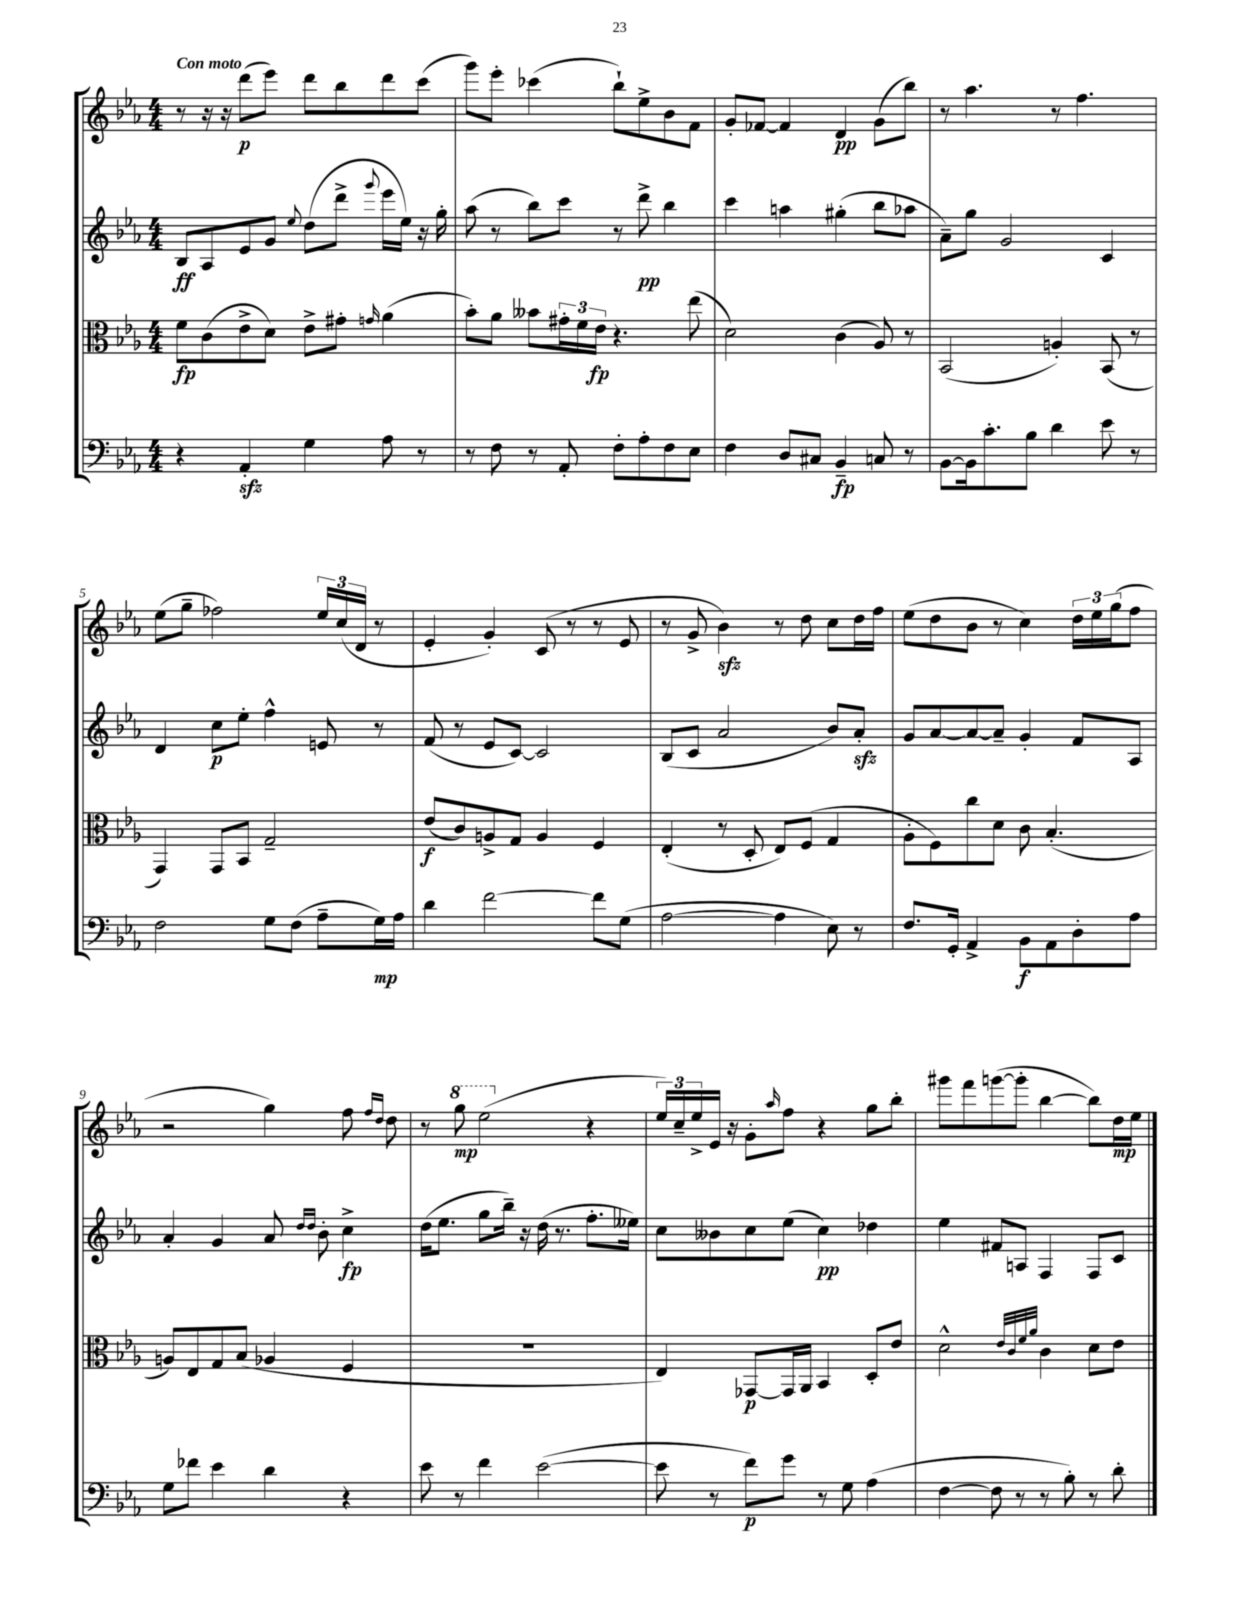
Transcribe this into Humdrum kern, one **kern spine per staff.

**kern	**kern	**kern	**kern
*staff4	*staff3	*staff2	*staff1
*clefF4	*clefC3	*clefG2	*clefG2
*k[b-e-a-]	*k[b-e-a-]	*k[b-e-a-]	*k[b-e-a-]
*M4/4	*M4/4	*M4/4	*M4/4
4r	8f\L	8B-/L	8r
.	(8c\	8A-/	16r
.	.	.	16r
4AA-'/	8e-^\	8e-/	(8ddd\L
.	8d\J)	8g/J	8eee-\J)
.	.	8qqee-/	.
4G\	8e-^\L	(8dd\L	8ddd\L
.	8g#'\J	8ddd^\J	8bb-\
.	16qqg/	8qqggg/	.
8A-\	(4a-\	16eee-\LL	8ddd\
.	.	16ee-\JJ)	.
8r	.	16r	(8ccc\J
.	.	16gg'\	.
=	=	=	=
8r	8b-'\L)	(8aa-\	8ggg\L)
8F\	8a-\J	8r	8eee-'\J
8r	8b--\L	8bb-\L)	(4ccc-\
8AA-'/	24g#'\L	8ccc\J	.
.	24f\	.	.
.	24e-\JJ	.	.
8F'\L	4.r	8r	8bb-`\L)
8A-'\	.	8ddd^\	8ee-^\
8F\	.	4bb-\	8b-\
8E-\J	(8ee-\	.	8f\J
=	=	=	=
4F\	2d\)	4ccc\	8g'/L
.	.	.	[8f-/J
8D/L	.	4aa\	4f-/]
8C#/J	.	.	.
4BB-~/	(4c\	(4gg#'\	4d/
8C/	8A-/)	8bb-\L	(8g\L
8r	8r	8aa-\J	8bb-\J)
=	=	=	=
[8BB-\L	(2BB-/	8a-~\L)	8r
16BB-\]k	.	8gg\J	4.aa-\
8.c'\	.	.	.
.	.	2g/	.
8B-\J	.	.	.
4d\	4A'/)	.	8r
.	.	.	4.ff\
8e-\	(8BB-/	4c/	.
8r	8r	.	.
=	=	=	=
2F\	4GG/)	4d/	(8ee-\L
.	.	.	8gg~\J
.	8GG/L	8cc\L	2ff-\)
.	8BB-/J	8ee-'\J	.
8G\L	2G~/	4ff^^\	.
(8F\J	.	.	.
8A-~\L	.	8e/	24ee-/LL
.	.	.	(24cc/
.	.	.	24d/JJ
16G\L)	.	8r	8r
16A-\JJ	.	.	.
=	=	=	=
4d\	(8e-/L	(8f/	4e-'/
.	8c/)	8r	.
[2f\	8A^/	8e-/L	4g'/)
.	8G/J	[8c/J)	.
.	4A/	2c/]	(8c/
.	.	.	8r
8f\]L	4F/	.	8r
(8G\J	.	.	8e-/
=	=	=	=
[2A-\	(4E-'/	(8B-/L	8r
.	.	8c/J	8g^/
.	8r	2a-/	4b-\)
.	8D'/	.	.
4A-\]	8E-/L)	.	8r
.	(8F/J	.	8dd\
8E-\)	4G/	8b-/L)	8cc\L
8r	.	8a-'/J	16dd\L
.	.	.	16ff\JJ
=	=	=	=
8.F/L	8A-'\L	8g/L	(8ee-\L
.	8F\)	[8a-/	8dd\
16GG'/Jk	.	.	.
4AA-^/	8cc\	8a-/_	8b-\J
.	8d\J	8a-~/]J	8r
8BB-\L	8c\	4g'/	4cc\)
8AA-\	(4.B-'/	.	.
8D'\	.	8f/L	24dd\LL
.	.	.	24ee-\
.	.	.	(24gg\J
8A-\J	.	8A-/J	8ff\J
=	=	=	=
8G\L	8A/L)	4a-'/	2r
8f-\J	8E-/	.	.
4e-\	8G/	4g/	.
.	(8B-/J	.	.
4d\	4A-/	8a-/	4gg\)
.	.	16qqdd/LL	.
.	.	16qqdd/JJ	.
.	.	8b-'\	.
4r	4F/	4cc^\	8ff\
.	.	.	16qqff/LL
.	.	.	16qqdd/JJ
.	.	.	8dd\
=	=	=	=
8e-\	1r	(16dd\LK	8r
.	.	8.ee-\J	.
8r	.	.	8ggg\
4f\	.	8gg\L	(2eee-\
.	.	16bb-~\Jk)	.
.	.	16r	.
([2e-\	.	(16dd\	.
.	.	8.r	.
.	.	8.ff'\L	4r
.	.	16ee--\Jk)	.
=	=	=	=
8e-\]	4E-/)	8cc\L	24ee-/LL)
.	.	.	24cc~/
.	.	.	24ee-^/
8r	.	8b--\	16e-/JJ
.	.	.	16r
8f\L)	[8GG-/L	8cc\	8g'\L
.	.	.	16qqaa-/
8g\J	16GG-/]L	(8ee-\J	8ff\J
.	16AA-/JJ	.	.
8r	4BB-/	4cc\)	4r
8G\	.	.	.
(4A-\	8D'/L	4dd-\	8gg\L
.	8e-/J	.	8bb-'\J
=	=	=	=
[4F\	2d^^\	4ee-\	8ggg#\L
.	.	.	8fff\
8F\]	.	8f#/L	([8ggg\
8r	.	8A/J	8ggg'\]J
.	32qqe-/LLL	.	.
.	32qqc/	.	.
.	32qqf/	.	.
.	32qqa-/JJJ	.	.
8r	4c\	4F/	[4bb-\
8B-'\)	.	.	.
8r	8d\L	8F/L	8bb-\]L)
8d'\	8e-\J	8c/J	16dd\L
.	.	.	16ee-\JJ
==	==	==	==
*-	*-	*-	*-
